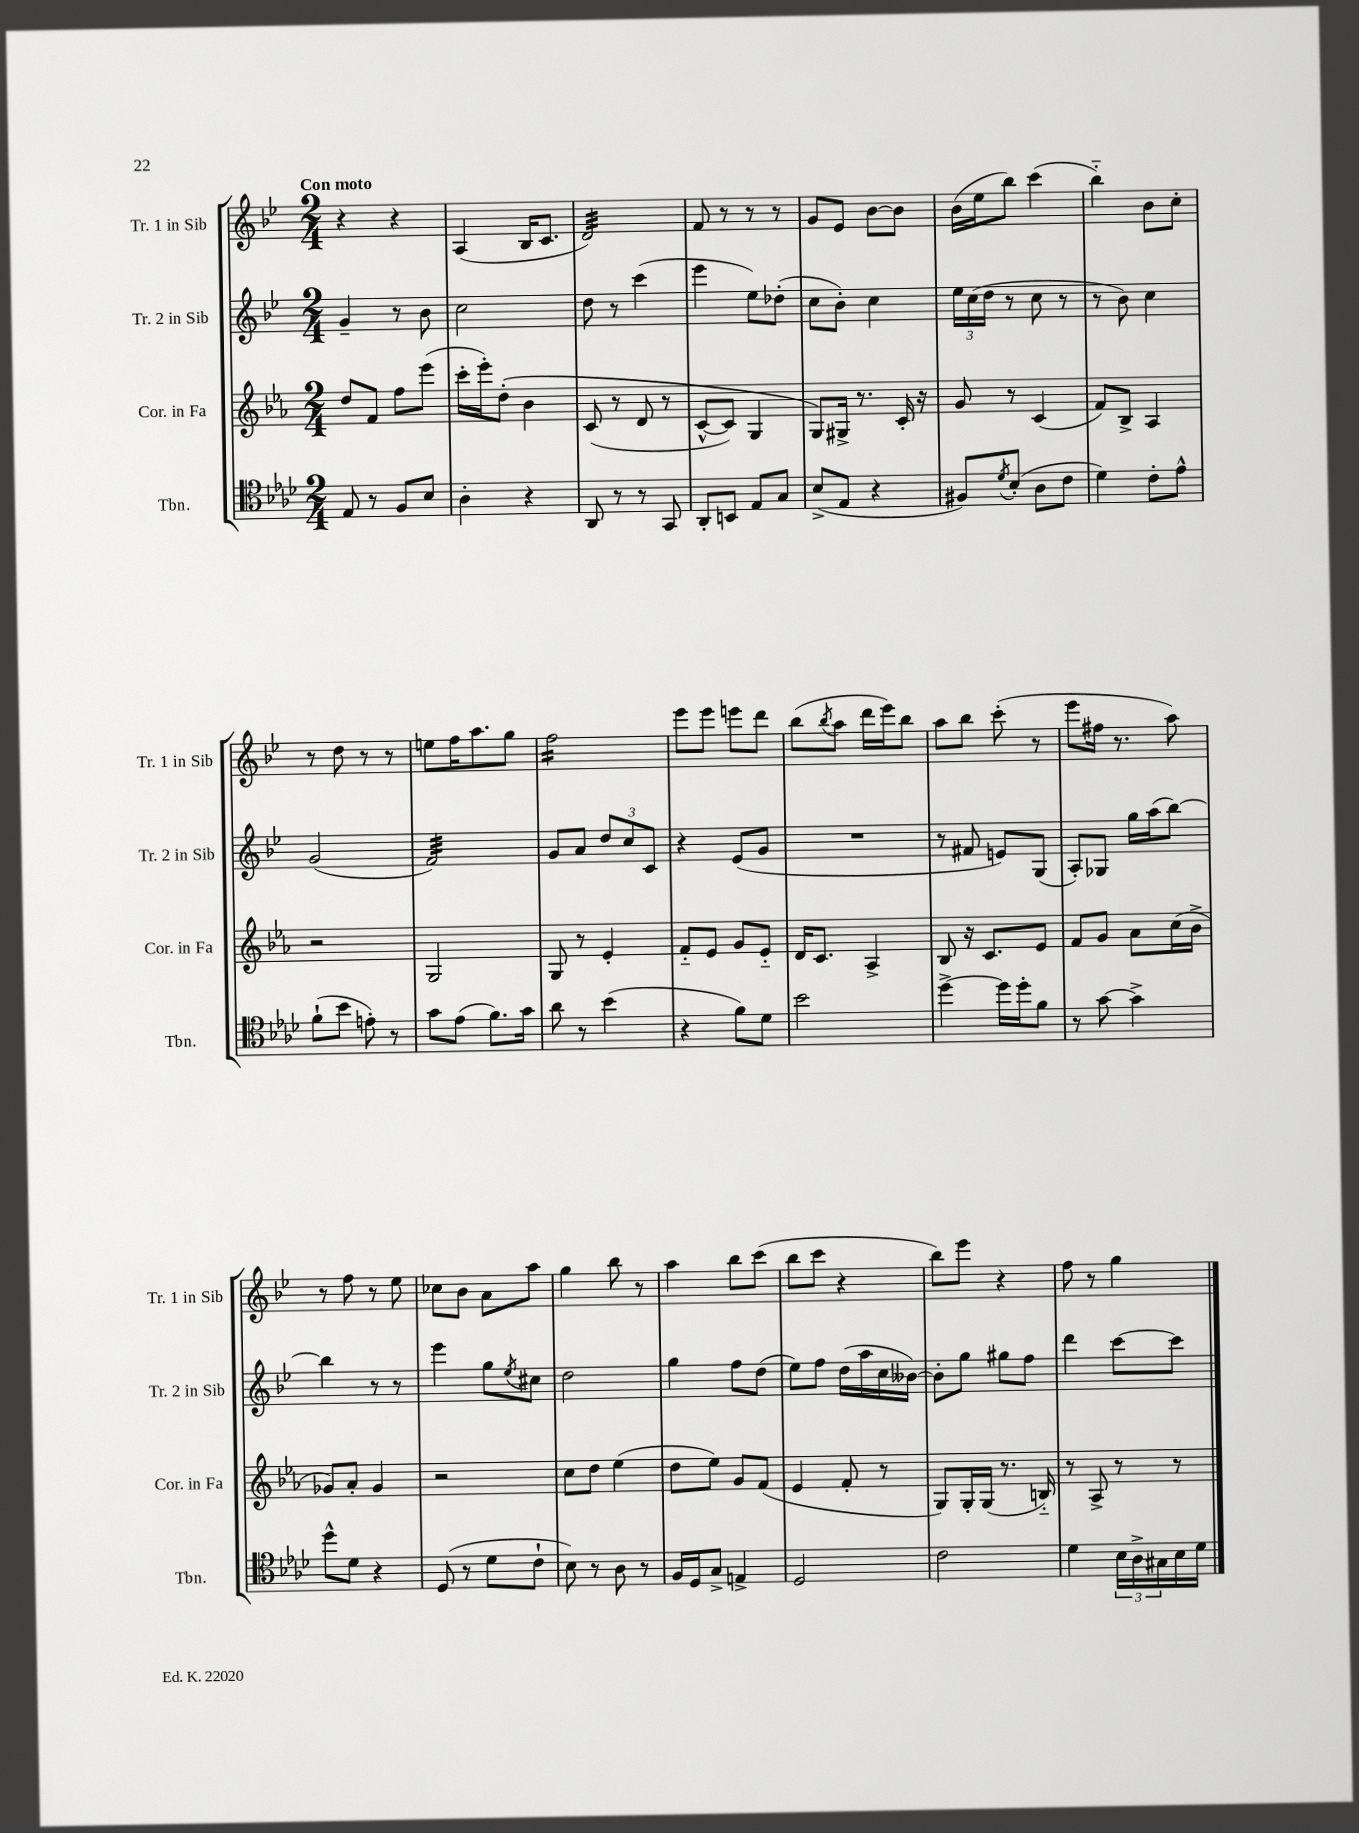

**kern	**kern	**kern	**kern
*staff4	*staff3	*staff2	*staff1
*clefC4	*clefG2	*clefG2	*clefG2
*k[b-e-a-d-]	*k[b-e-a-]	*k[b-e-]	*k[b-e-]
*M2/4	*M2/4	*M2/4	*M2/4
8E-	8dd	4g~	4r
8r	8f	.	.
8F	8ff	8r	4r
8B-	(8eee-	8b-	.
=	=	=	=
4A-'	16ccc'	2cc	(4A
.	16eee-')	.	.
.	&(8dd'	.	.
4r	4b-	.	16B-
.	.	.	8.c
=	=	=	=
8AA-	(8c	8dd	2d)
8r	8r	8r	.
8r	8d	(4ccc	.
8GG	8r	.	.
=	=	=	=
8AA-'	[8c^^	4eee-	8f
8BB	8c])	.	8r
8E-	4G	8ee-)	8r
8G	.	(8dd-'	8r
=	=	=	=
(8B-^	8G&)	8cc	8g
8E-	16G#^	8b-')	8e-
.	8.r	.	.
4r	.	4cc	[8b-
.	16c'	.	8b-]
.	16r	.	.
=	=	=	=
8F#)	8g	24ee-	(16b-
.	.	(24cc	.
.	.	.	16ee-
.	.	24dd	.
8qd-	.	.	.
(8B-'	8r	8r	8bb-)
8A-	(4c	8cc	(4ccc
8c	.	8r	.
=	=	=	=
4d-)	8f)	8r	4bb-'~)
.	8B-^	8b-)	.
8c'	4A-	4cc	8b-
8e-^^	.	.	8cc'
=	=	=	=
(8f`	2r	(2g	8r
8b-	.	.	8dd
8e')	.	.	8r
8r	.	.	8r
=	=	=	=
8g	2G	2f)	8ee
(8e-	.	.	16ff
.	.	.	8.aa
8.f)	.	.	.
.	.	.	8gg
16g	.	.	.
=	=	=	=
8a-	8G	8g	2ff
8r	8r	8a	.
(4b-	4e-'	12dd	.
.	.	12cc	.
.	.	12c	.
=	=	=	=
4r	8f'~	4r	8eee-
.	8e-	.	8eee-
8f)	8g	(8e-	8eee
8d-	8e-'~	8g	8ddd
=	=	=	=
2b-	16d	2r	(8bb-
.	8.c	.	.
.	.	.	8qbb-
.	.	.	8aa
.	4A-^	.	16ddd
.	.	.	16eee-)
.	.	.	8bb-
=	=	=	=
[4dd-^	8B-	8r	8aa
.	16r	8f#	8bb-
.	8.c	.	.
16dd-]	.	8e)	(8ccc'
16dd-'	.	.	.
8f	8e-	(8G	8r
=	=	=	=
8r	8f	8A')	8eee-
[8g	8g	8G-	16ff#
.	.	.	8.r
4g^]	8a-	16gg	.
.	.	(16aa	.
.	(16cc	[8bb-)	8aa)
.	16b-^	.	.
=	=	=	=
8dd-^^	8g-)	4bb-]	8r
8d-	8a-'	.	8ff
4r	4g-	8r	8r
.	.	8r	8ee-
=	=	=	=
(8D-	2r	4eee-	8cc-
8r	.	.	8b-
8d-	.	8gg	8a
.	.	8qee-	.
8c`	.	8cc#	8aa
=	=	=	=
8B-)	8cc	2dd	4gg
8r	8dd	.	.
8A-	(4ee-	.	8bb-
8r	.	.	8r
=	=	=	=
16F	8dd	4gg	4aa
16D-	.	.	.
8G^	8ee-)	.	.
4E^	8g	8ff	8bb-
.	(8f	(8dd	(8ccc
=	=	=	=
2D-	4e-	8ee-)	8bb-
.	.	8ff	8ccc
.	8f'	(16dd	4r
.	.	16aa	.
.	8r	16cc	.
.	.	[16b--)	.
=	=	=	=
2c	8G)	8b--']	8bb-)
.	16G'	8gg	8eee-
.	(16G	.	.
.	8.r	8gg#	4r
.	.	8ff	.
.	16B'~)	.	.
=	=	=	=
4d-	8r	4ddd	8ff
.	8A-^	.	8r
24B-	8r	[8ccc	4gg
24A-^	.	.	.
24G#	.	.	.
16B-	8r	8ccc]	.
16d-	.	.	.
==	==	==	==
*-	*-	*-	*-
